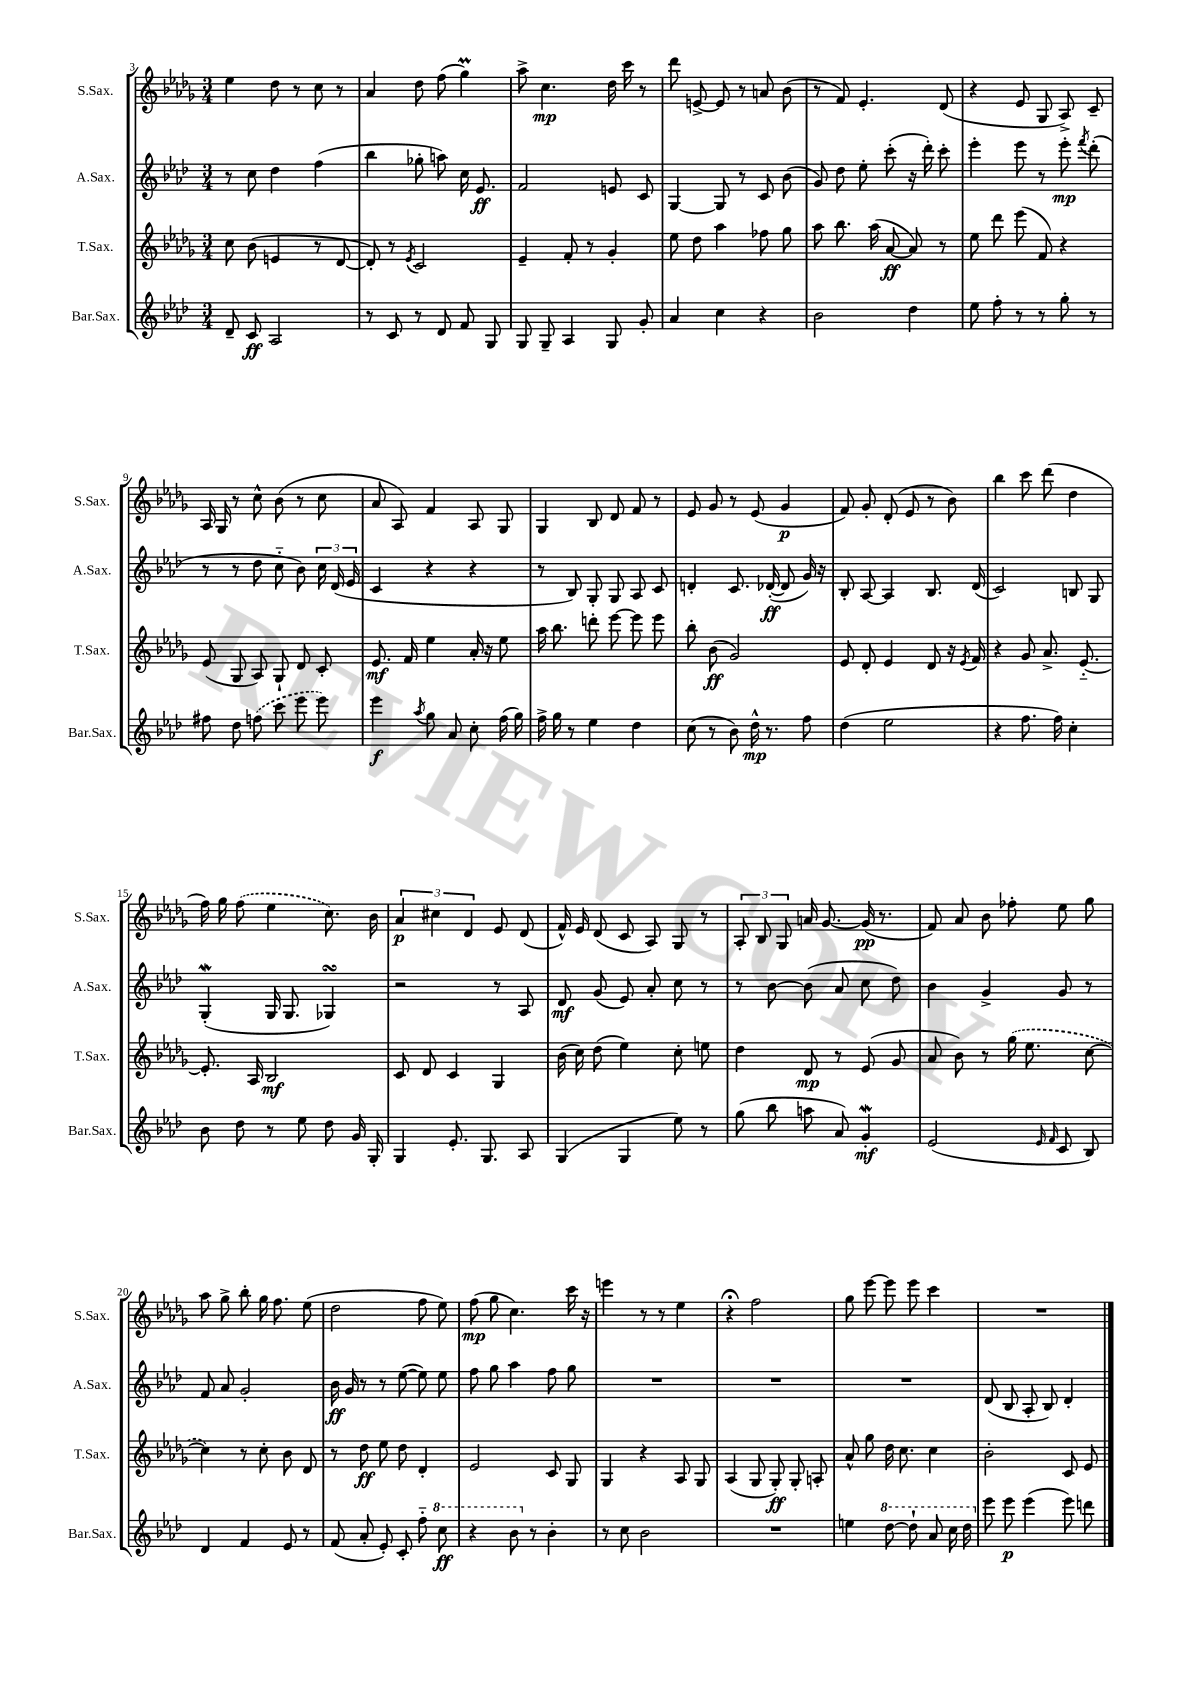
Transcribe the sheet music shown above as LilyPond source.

<<
\new StaffGroup <<
\new Staff = "s0" \with { instrumentName = "S.Sax." shortInstrumentName = "S.Sax." } {
    \clef treble \key des \major \numericTimeSignature \time 3/4
    \autoBeamOff ees''4 des''8 r8 c''8 r8 |
    aes'4 des''8 f''8( ges''4\prall) |
    aes''8-> c''4.\mp des''16 c'''16 r8 |
    des'''8 e'8~-> e'8 r8 a'8 bes'8( |
    r8 f'8) ees'4.-. des'8( |
    r4 ees'8 ges8 aes8->) c'8-- |
    aes16 ges16 r8 c''8-^ bes'8( r8 c''8 |
    aes'8 aes8) f'4 aes8 ges8 |
    ges4 bes8 des'8 f'8 r8 |
    ees'8 ges'8 r8 ees'8( ges'4\p |
    f'8) ges'8-. des'8-.( ees'8 r8 bes'8) |
    bes''4 c'''8 des'''8( des''4 |
    f''16) ges''16 \once \slurDashed f''8( ees''4 c''8.) bes'16 |
    \tuplet 3/2 { aes'4\p cis''4 des'4 } ees'8 des'8( |
    f'16-^) ees'16 des'8( c'8 aes8) ges8 r8 |
    \tuplet 3/2 { aes8-. bes8 ges8 } a'16 ges'8.~ ges'16\pp( r8. |
    f'8) aes'8 bes'8 fes''8-. ees''8 ges''8 |
    aes''8 ges''8-> bes''8-. ges''16 f''8. ees''8( |
    des''2 f''8 ees''8) |
    f''8\mp( ges''8 c''4.) c'''16 r16 |
    e'''4 r8 r8 ees''4 |
    r4\fermata f''2 |
    ges''8 ees'''8~ ees'''8 ees'''8 c'''4 |
    R2. \bar "|." |
}
\new Staff = "s1" \with { instrumentName = "A.Sax." shortInstrumentName = "A.Sax." } {
    \clef treble \key aes \major \numericTimeSignature \time 3/4
    \autoBeamOff r8 c''8 des''4 f''4( |
    bes''4 ges''8-. a''8) c''16 ees'8.\ff |
    f'2 e'8 c'8 |
    g4~ g8 r8 c'8 bes'8( |
    g'8) des''8 ees''8-. c'''8-.( r16 des'''16-.) c'''8-. |
    ees'''4-. ees'''8 r8 ees'''8-.\mp \acciaccatura { f'''8 } des'''8-.( |
    r8 r8 des''8 c''8-_ bes'8) \tuplet 3/2 { c''16 des'16( ees'16 } |
    c'4 r4 r4 |
    r8 bes8) g8-. g8 aes8 c'8 |
    d'4-. c'8. des'16~-.\ff( des'8 g'16) r16 |
    bes8-. aes8~ aes4 bes8. des'16( |
    c'2) b8 g8 |
    g4-.\mordent( g16 g8. ges4\turn) |
    r2 r8 aes8 |
    des'8\mf g'8( ees'8) aes'8-. c''8 r8 |
    r8 bes'8~ bes'8( aes'8 c''8 des''8) |
    bes'4 g'4-> g'8 r8 |
    f'8 aes'8 g'2-. |
    bes'16\ff g'16 r8 r8 ees''8~( ees''8) ees''8 |
    f''8 g''8 aes''4 f''8 g''8 |
    R2. |
    R2. |
    R2. |
    des'8( bes8 aes8-. bes8) des'4-. \bar "|." |
}
\new Staff = "s2" \with { instrumentName = "T.Sax." shortInstrumentName = "T.Sax." } {
    \clef treble \key des \major \numericTimeSignature \time 3/4
    \autoBeamOff c''8 bes'8( e'4 r8 des'8~ |
    des'8-.) r8 \acciaccatura { ees'8 } c'2 |
    ees'4-- f'8-. r8 ges'4-. |
    ees''8 des''8 aes''4 fes''8 ges''8 |
    aes''8 bes''8. aes''16( aes'8~\ff aes'8) r8 |
    ees''8 des'''8 ees'''8( f'8) r4 |
    ees'8( ges8 aes8) ges8-! des'8 c'8-. |
    ees'8.\mf f'16 ees''4 aes'16-. r16 ees''8 |
    aes''16 bes''8. d'''8-. ees'''8~ ees'''8 ees'''8 |
    bes''8-. bes'8\ff( ges'2) |
    ees'8 des'8-. ees'4 des'8 r16 \acciaccatura { ees'8 } f'16 |
    r4 ges'8 aes'8.-> ees'8.~-_ |
    ees'8.-. aes16 bes2\mf |
    c'8 des'8 c'4 ges4 |
    bes'16( c''16) des''8( ees''4) c''8-. e''8 |
    des''4 des'8\mp r8 ees'8( ges'8 |
    aes'8 bes'8) r8 \once \slurDashed ges''16( ees''8. c''8~ |
    c''4) r8 c''8-. bes'8 des'8 |
    r8 des''8\ff ees''8 des''8 des'4-. |
    ees'2 c'8 ges8 |
    ges4 r4 aes8 ges8 |
    aes4( ges8 ges8-.\ff) ges8-. a8-. |
    aes'8-^ ges''8 des''16 c''8. c''4 |
    bes'2-. c'8 ees'8 \bar "|." |
}
\new Staff = "s3" \with { instrumentName = "Bar.Sax." shortInstrumentName = "Bar.Sax." } {
    \clef treble \key aes \major \numericTimeSignature \time 3/4
    \autoBeamOff des'8-- c'8\ff aes2 |
    r8 c'8 r8 des'8 f'8 g8 |
    g8 g8-- aes4 g8 g'8-. |
    aes'4 c''4 r4 |
    bes'2 des''4 |
    ees''8 f''8-. r8 r8 g''8-. r8 |
    fis''8 des''8 \once \slurDashed f''8( c'''8 ees'''8 ees'''8) |
    ees'''4\f \acciaccatura { aes''8 } g''8 aes'8 c''8-. f''16( g''16) |
    f''16-> g''16 r8 ees''4 des''4 |
    c''8( r8 bes'8) des''16-^\mp r8. f''8 |
    des''4( ees''2 |
    r4 f''8. f''16) c''4-. |
    bes'8 des''8 r8 ees''8 des''8 g'16 g16-. |
    g4 ees'8.-. g8. aes8 |
    g4( g4 ees''8) r8 |
    g''8( bes''8 a''8 aes'8) g'4-.\mordent\mf |
    ees'2( \grace { ees'16 f'16 } c'8 bes8) |
    des'4 f'4 ees'8 r8 |
    f'8( aes'8-. ees'8-.) c'8-. f''8-_ \ottava #1 c'''8\ff |
    r4 bes''8 \ottava #0 r8 bes'4-. |
    r8 c''8 bes'2 |
    R2. |
    e''4 \ottava #1 des'''8~ des'''8-! aes''8 c'''16 des'''16 \ottava #0 |
    ees'''8 ees'''8\p ees'''4( ees'''8) d'''8 \bar "|." |
}
>>
>>
\layout { \context { \Score currentBarNumber = #3 } }
